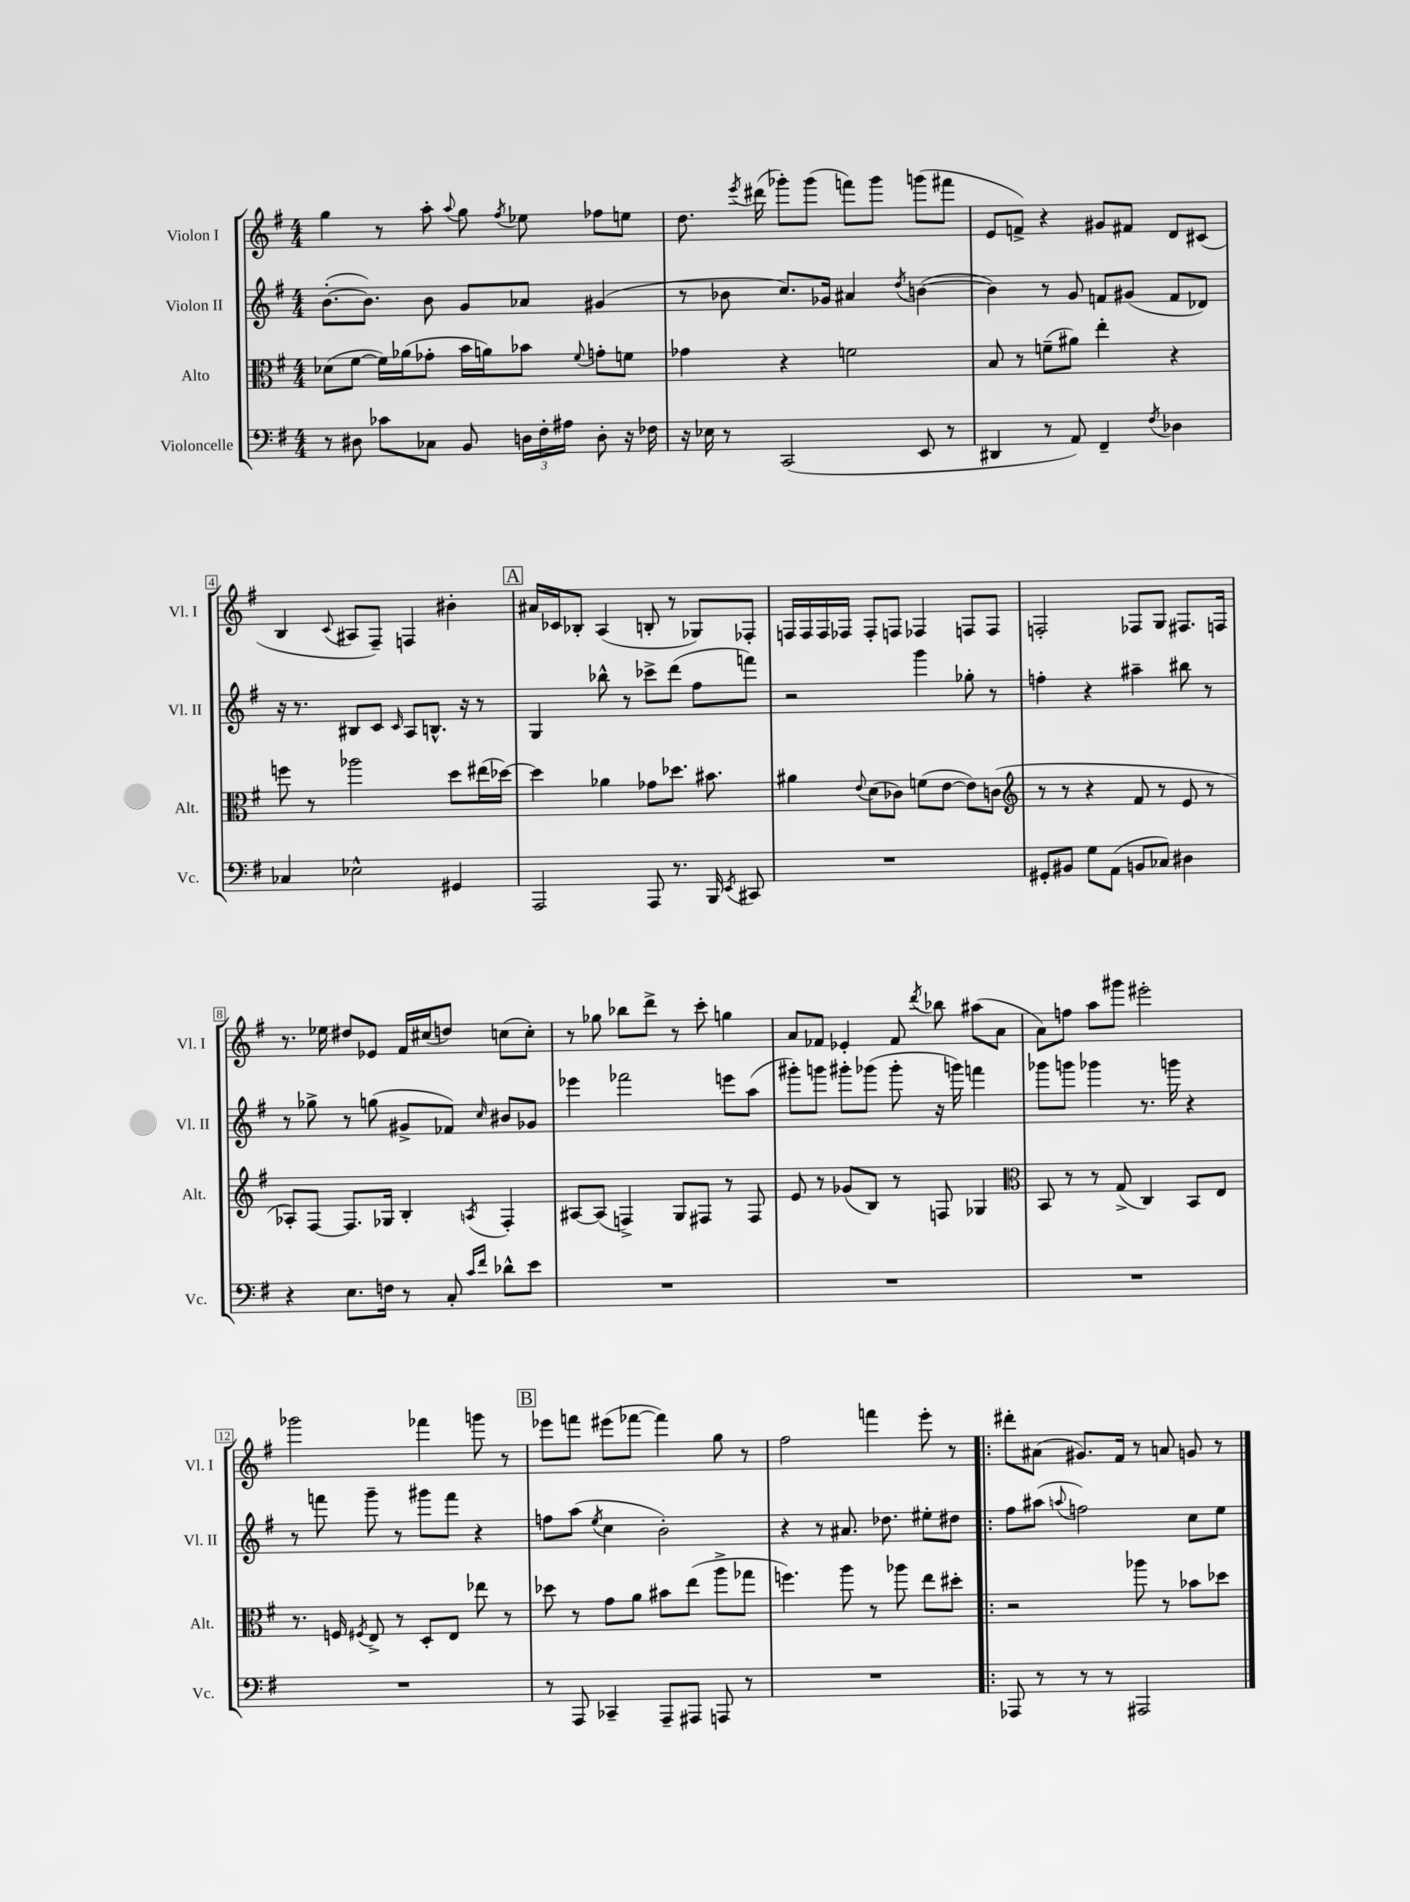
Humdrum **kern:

**kern	**kern	**kern	**kern
*part4	*part3	*part2	*part1
*staff4	*staff3	*staff2	*staff1
*I"Violoncelle	*I"Alto	*I"Violon II	*I"Violon I
*I'Vc.	*I'Alt.	*I'Vl. II	*I'Vl. I
*clefF4	*clefC3	*clefG2	*clefG2
*k[f#]	*k[f#]	*k[f#]	*k[f#]
*M4/4	*M4/4	*M4/4	*M4/4
=1	=1	=1	=1
8r	(8d-X\L	([8.b'\L	4gg\
8D#X\	[8f#\J	.	.
.	.	8.b\J])	.
8c-X\L	16f#\LL])	.	8r
.	(16a-X\J	.	.
8C-X\J	8g-X'\J	8b\	8aa'\
.	.	.	8qqaa/
8BB/	16b\LL	8g/L	8gg\
.	16an\J)	.	.
.	.	.	8qff#/
24Dn\LL	8b-X\J	8a-X/J	8ee-X\
24F#'\	.	.	.
24A#X\JJ	.	.	.
.	8qqf#/	.	.
8D'\	8gn'\L	(4g#X/	8ff-X\L
16r	8fn\J	.	8een\J
16F-X\	.	.	.
=2	=2	=2	=2
16r	4g-X\	8r	8.dd\
16E-X\	.	.	.
8r	.	8b-X\	.
.	.	.	8qeee/
.	.	.	(16ddd#X\
(2CC/	4r	8.cc/L)	8ggg-X'\L)
.	.	.	(8ggg-\J
.	.	16g-X/Jk	.
.	2fn\	4a#X/	8fffn\L)
.	.	.	8ggg-\J
.	.	8qdd/	.
8EE/	.	([4bn\	(8gggn\L
8r	.	.	8fff#X\J
=3	=3	=3	=3
4DD#X/	8B/	4b\])	8e/L
.	8r	.	8fn^/J)
8r	(8fn~\L	8r	4r
8AA/)	8a#X\J)	8g/	.
4FF#~/	4ee'\	8fn/L	8g#X/L
.	.	(8g#X/J	8f#X/J
8qF#/	.	.	.
4D-X\	4r	8f/L	8d/L
.	.	8d-X/J)	(8c#X/J
!!LO:LB:g=z
=4	=4	=4	=4
4C-X/	8ffn\	16r	4B/
.	.	8.r	.
.	8r	.	.
.	.	.	8qqc/
2E-X^^\	2aa-X\	8B#X/L	8A#X/L
.	.	8c/J	8F#~/J)
.	.	16qqc/	.
.	.	8A/L	4Fn/
.	.	8.Bn^^/J	.
4GG#X/	8dd\L	.	4b#X'\
.	.	16r	.
.	(16ee#X\L	8r	.
.	[16dd-X\JJ)	.	.
!!LO:REH:place=s1:t=A
=5	=5	=5	=5
2AAA/	4dd-\]	4G/	16a#X/LL
.	.	.	16c-X/J
.	.	.	8B-X'/J
.	4a-X\	8bb-X^^\	(4A/
.	.	8r	.
8AAA/	8g-X\L	8ccc-X^\L	8Bn'/
8.r	8.dd-X\J	(8ddd\J	8r
.	.	8ff#\L	8G-X/L)
16BBB/	8.b#X\	.	.
8qEE/	.	.	.
8CC#X/	.	8fffn\J)	8F-X'/J
=6	=6	=6	=6
1r	4a#X\	2r	16Fn/LL
.	.	.	16F/
.	.	.	16F/
.	.	.	16F-X/JJ
.	8qqe/	.	.
.	(8d\L	.	8F-'/L
.	8c-X\J)	.	8Fn/J
.	(8fn\L	4ggg\	4F-X/
.	[8e\J	.	.
.	8e\L])	8gg-X'\	8Fn/L
.	(8cn\J	8r	8F/J
=7	=7	=7	=7
*	*clefG2	*	*
8GG#X'/L	8r	4ffn'\	2Fn'/
8BB#X/J	8r	.	.
8G\L	4r	4r	.
(8AA\J	.	.	.
8BBn/L	8f#/	4aa#X~\	8F-X/L
8C-X/J)	8r	.	8G/J
4D#X\	8e/	8bb#X\	8.F#X/L
.	8r	8r	.
.	.	.	16Fn/Jk
!!LO:LB:g=z
=8	=8	=8	=8
4r	8A-X'/L)	8r	8.r
.	[8F#/J	8gg-X^\	.
.	.	.	16ee-X\
8.E\L	8.F#/L]	8r	8dd#X/L
.	.	(8ggn\	8e-X/J
16Fn\Jk	16G-X/Jk	.	.
8r	4B'/	8g#X^/L	16f#/LL
.	.	.	(16cc#X/J
8C'/	.	8f-X/J)	8ddn/J)
16qqc/LL	.	.	.
16qqf#/JJ	8qAn/	16qqcc/	.
8d-X^^\L	4F#'/	8b#X/L	(8ccn\L
8e\J	.	8g-X/J	8cc'\J)
=9	=9	=9	=9
1r	[8A#X/L	4eee-X\	8r
.	(8A#/J]	.	8gg-X\
.	4Fn^/)	2fff-X\	8bb-X\L
.	.	.	8ddd^\J
.	8G/L	.	8r
.	8F#X/J	.	8ccc'\
.	8r	8eeen\L	4ggn\
.	8F#/	(8aa\J	.
=10	=10	=10	=10
1r	8e/	8ggg#X'\L)	8a/L
.	8r	8gggn\J	8f-X/J
.	(8g-X/L	8ggg#X'\L	4e-X'/
.	8B/J)	(8ggg-X\J	.
.	8r	8ggg-'\	8f-/
.	.	.	8qddd/
.	8Fn/	16r	8bb-X\
.	.	16gggn\)	.
.	4G-X/	4fffn\	(8aa#X\L
.	.	.	8a\J
=11	=11	=11	=11
*	*clefC3	*	*
1r	8BB/	8ggg-X\L	8a\L)
.	8r	8gggn\J	8ffn\J
.	8r	4ggg-X\	8aa\L
.	(8G^/	.	8ggg#X\J
.	4C/)	8.r	2eee#X'\
.	.	16gggn\	.
.	8BB/L	4r	.
.	8E/J	.	.
!!LO:LB:g=z
=12	=12	=12	=12
1r	8.r	8r	2ggg-X\
.	.	8fffn\	.
.	16Fn/	.	.
.	8qF#X/	.	.
.	8E^/	8ggg~\	.
.	8r	8r	.
.	8D'/L	8ggg#X\L	4fff-X\
.	8E/J	8fff\J	.
.	8ee-X\	4r	8gggn\
.	8r	.	8r
!!LO:REH:place=s1:t=B
=13	=13	=13	=13
8r	8dd-X\	8ffn\L	8eee-X\L
8AAA/	8r	(8aa\J	8fffn\J
.	.	8qee/	.
4CC-X~/	8g\L	4cc\	(8eee#X\L
.	8a\J	.	[8fff-X\J
8AAA~/L	8b#X\L	2b'\)	4fff-\])
8AAA#X/J	(8ee\J	.	.
8AAAn/	8aa^\L	.	8gg\
8r	8gg-X\J	.	8r
=14	=14	=14	=14
1r	4.ffn\)	4r	2ff#\
.	.	8r	.
.	8aa\	8.a#X/	.
.	8r	.	4fffn\
.	.	8.dd-X\	.
.	8aa-X\	.	.
.	8ee\L	8ee#X'\L	8eee'\
.	8dd#X'\J	8dd#X\J	8r
=15!|:	=15!|:	=15!|:	=15!|:
8AAA-X/	2r	8ff#\L	8ddd#X'\L
8r	.	(8aa#X\J	(8a#X\J
.	.	8qqaan/	.
8r	.	2ffn\)	8.g#X/L)
8r	.	.	.
.	.	.	16f#/Jk
2AAA#X/	8aa-X\	.	8r
.	8r	.	8an/
.	8b-X\L	8cc\L	8gn/
.	8dd-X\J	8ee\J	8r
==	==	==	==
*-	*-	*-	*-
